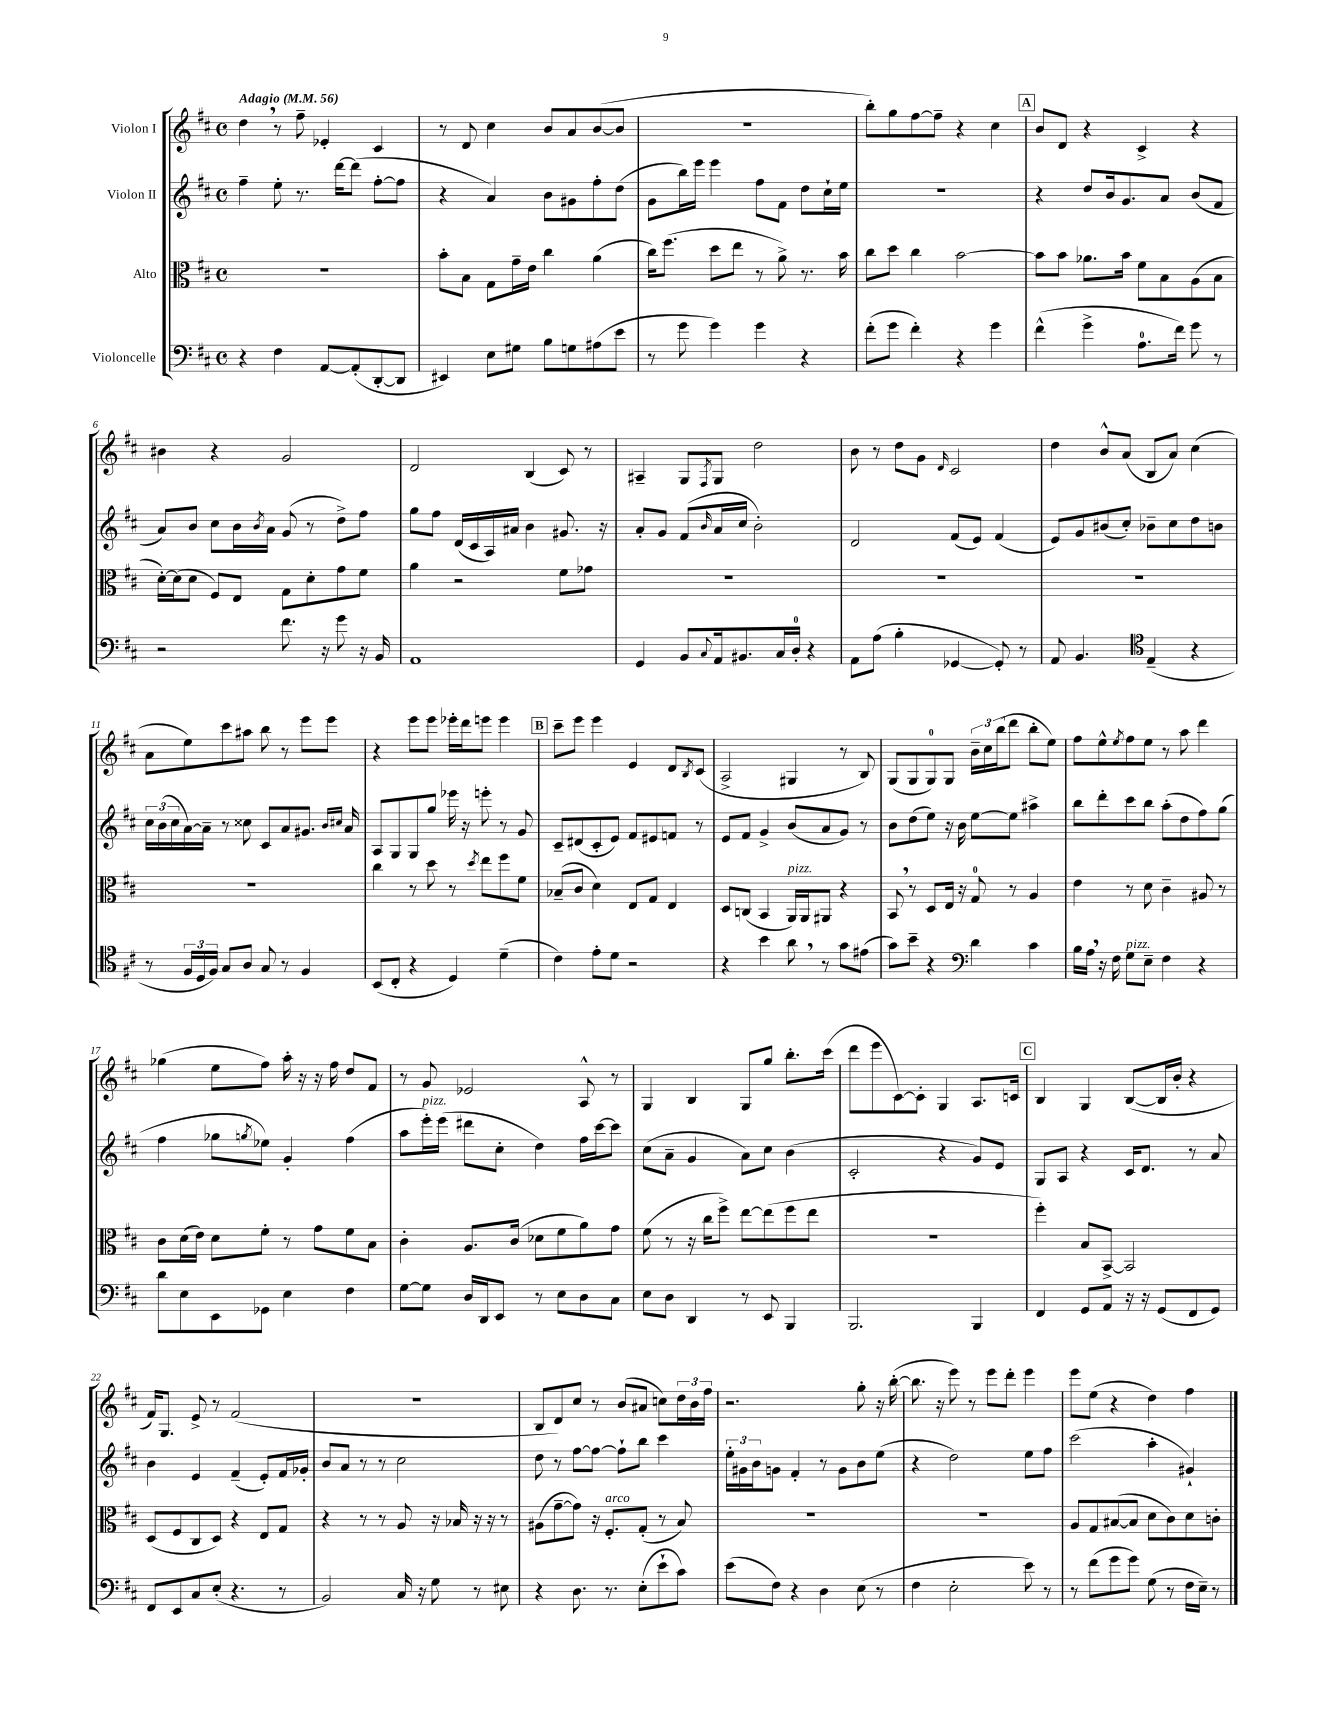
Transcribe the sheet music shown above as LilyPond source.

<<
\new StaffGroup <<
\new Staff = "s0" \with { instrumentName = "Violon I" } {
    \clef treble \key d \major \defaultTimeSignature \time 4/4 \tempo "Adagio" 4 = 56
    d''4 \breathe r8 fis''8-- ees'4-. cis'4 |
    r8 d'8 cis''4 b'8 a'8 b'8~( b'8 |
    R1 |
    b''8-.) g''8 fis''8~ fis''8-- r4 cis''4 |
    \mark \markup { \box "A" } b'8 d'8 r4 cis'4-> r4 |
    bis'4 r4 g'2 |
    d'2 b4( cis'8) r8 |
    ais4-- g8 \acciaccatura { fis8 } g8 d''2 |
    b'8 r8 d''8 g'8 \grace { d'16 } cis'2 |
    d''4 b'8-^ a'8( b8 a'8) cis''4( |
    a'8 e''8) cis'''8 ais''8 b''8 r8 e'''8 e'''8 |
    r4 e'''8 e'''8 ees'''16-. d'''16 e'''8 e'''4 |
    \mark \markup { \box "B" } cis'''8-- e'''8 e'''4 e'4 d'8 \acciaccatura { b8 } cis'8( |
    a2-> gis4 r8 b8) |
    g8( g8 g8-0) g8 \tuplet 3/2 { b'16-- cis''16 b''16( } d'''8 b''8-. e''8) |
    fis''8 e''8-^ \acciaccatura { e''8 } fis''8 e''8 r8 a''8 d'''4 |
    ges''4( e''8 fis''8) a''16-. r16 r16 fis''16 d''8 fis'8 |
    r8 g'8 ees'2 a8-^ r8 |
    g4 b4 g8 g''8 b''8.-. cis'''16( |
    d'''8 e'''8 cis'8~) cis'8-. g4 a8. c'16 |
    \mark \markup { \box "C" } b4 g4 b8~( b16 b'16-. r4 |
    fis'16) g8. e'8-> r8 fis'2( |
    R1 |
    b8 d'8) cis''8 r8 b'8( ais'8 c''8) \tuplet 3/2 { d''16 b'16 fis''16 } |
    r2. g''8-. r16 b''16~-.( |
    b''8. r16 e'''8) r8 e'''8 d'''8-. e'''4 |
    e'''8 e''8( r4 d''4) fis''4 \bar "|." |
}
\new Staff = "s1" \with { instrumentName = "Violon II" } {
    \clef treble \key d \major \defaultTimeSignature \time 4/4
    fis''4-- e''8-. r8. d'''16~ d'''8( fis''8~-. fis''8 |
    r4 a'4) b'8 gis'8 fis''8-. d''8( |
    g'8 b''16) e'''16 e'''4 fis''8 fis'8 d''8 cis''16-! e''16 |
    R1 |
    \mark \markup { \box "A" } r4 d''8 b'16 g'8. a'8 b'8( fis'8 |
    a'8) b'8 cis''8 b'16 \acciaccatura { b'8 } a'16 g'8( r8 d''8->) fis''8 |
    g''8 fis''8 d'16( cis'16 a16) ais'16 b'4 gis'8. r16 |
    a'8-. g'8 fis'8( \grace { b'16 } a'16 cis''16 b'2-.) |
    d'2 fis'8( e'8) fis'4( |
    e'8) g'8 bis'8( cis''8-.) bes'8-- cis''8 d''8 b'8 |
    \tuplet 3/2 { cis''16 b'16( cis''16 } a'16~) a'16-- r8 cisis''8 cis'8 a'8 gis'8. \grace { b'16 cis''16 } a'16 |
    a8 g8 g8 g''8 ees'''16 r16 e'''8-. r8 g'8 |
    \mark \markup { \box "B" } cis'8-- dis'8( cis'8-. e'8) fis'8 eis'8 f'8 r8 |
    e'8 fis'8 g'4-> b'8( a'8 g'8) r8 |
    b'8 d''8( e''8) r16 b'16 e''8~ e''8 ais''4-> |
    b''8 d'''8-. cis'''8 b''8 a''8-.( d''8 fis''8) g''8( |
    fis''4 ges''8 \acciaccatura { g''8 } ees''8) g'4-. fis''4( |
    a''8 e'''16-.^\markup { \italic "pizz." }) e'''16( dis'''8 cis''8-. d''4) fis''16 cis'''16~ cis'''8 |
    cis''8( a'8-- g'4 a'8) cis''8 b'4( |
    cis'2-. r4 g'8) e'8 |
    \mark \markup { \box "C" } g8 a8 r4 cis'16 d'8. r8 a'8 |
    b'4 e'4 fis'4--( e'8-.) fis'16 ges'16-. |
    b'8 a'8 r8 r8 cis''2 |
    d''8 r8 fis''8~ fis''8~ fis''8-! b''8 cis'''4 |
    \tuplet 3/2 { e''16-. gis'16 b'16 } g'8 fis'4-. r8 g'8 b'8 e''8( |
    r4 d''2) e''8 fis''8 |
    cis'''2( a''4-. gis'4-!) \bar "|." |
}
\new Staff = "s2" \with { instrumentName = "Alto" } {
    \clef alto \key d \major \defaultTimeSignature \time 4/4
    R1 |
    b'8-. b8 g8 g'16-- e'16 cis''4 a'4( |
    cis''16) fis''8.( d''8 e''8 r8 a'8->) r8. b'16 |
    cis''8 d''8 cis''4 b'2~ |
    \mark \markup { \box "A" } b'8 b'8 aes'8. b'16 fis'8 b8 a8( b8 |
    d'16~-.) d'16( d'8 fis8) e8 g8 d'8-. g'8 fis'8 |
    a'4 r2 fis'8 ges'8 |
    R1 |
    R1 |
    R1 |
    R1 |
    cis''4 r8 d''8 r8 \acciaccatura { d''8 } e''8 fis''8 fis'8 |
    \mark \markup { \box "B" } bes8--( cis'8 d'4) e8 g8 e4 |
    d8 c8( b,4 a,16^\markup { \italic "pizz." }) a,16 ais,8 r4 |
    b,8 \breathe r8 d8 e16 r16 g8-0 r8 a4 |
    e'4 r8 d'8 cis'4-- ais8 r8 |
    cis'8 d'16( e'16) d'8 fis'8-. r8 g'8 fis'8 b8 |
    cis'4-. a8. cis'16( des'8 fis'8 a'8) g'8 |
    fis'8( r8 r16 cis''16 fis''8->) e''8~ e''8( fis''8 e''8 |
    R1 |
    \mark \markup { \box "C" } fis''4-.) b8 b,8~-> b,2 |
    d8( fis8 cis8 d8) r4 e8 g8 |
    r4 r8 r8 a8 r16 bes16 r16 r16 r8 |
    ais8( g'8~-- g'8) r16 fis8.-.^\markup { \italic "arco" } g8-.( r8 b8) |
    R1 |
    R1 |
    a8 g8 bis8~( bis8 d'8 cis'8) d'8 c'8-. \bar "|." |
}
\new Staff = "s3" \with { instrumentName = "Violoncelle" } {
    \clef bass \key d \major \defaultTimeSignature \time 4/4
    r4 fis4 a,8~ a,8-.( d,8~-. d,8 |
    eis,4) e8 gis8 b8 g8 ais8( e'8 |
    r8 g'8 g'4) g'4 r4 |
    fis'8-.( g'8 fis'4-.) r4 g'4 |
    \mark \markup { \box "A" } fis'4-^( g'4-> a8.-0 fis'16) g'8 r8 |
    r2 fis'8. r16 g'8 r16 b,16 |
    a,1 |
    g,4 b,8 \appoggiatura { cis8 } a,16 bis,8. cis16 d16-0-. r4 |
    a,8 a8( b4-. ges,4~ ges,8-.) r8 |
    a,8 b,4. \clef tenor e4--( r4 |
    r8 \tuplet 3/2 { fis16 d16 fis16) } g8 a8 g8 r8 fis4 |
    b,8( cis8-. r4 d4) d'4--( |
    \mark \markup { \box "B" } cis'4) e'8-. d'8 r2 |
    r4 b'4 a'8 \breathe r8 g'8 eis'8( |
    g'8) b'8-- r4 \clef bass d'4 cis'4 |
    b16 a16 \breathe r16 fis16 g8^\markup { \italic "pizz." } e8-- fis4 r4 |
    d'8 e8 e,8 ges,8 e4 fis4 |
    g8~ g8 d16 d,16 e,8 r8 e8 d8 cis8 |
    e8 d8 d,4 r8 e,8 b,,4 |
    b,,2. b,,4 |
    \mark \markup { \box "C" } fis,4 g,8 a,8 r16 r16 g,8( fis,8 g,8) |
    fis,8 e,8 cis8 e8-.( r4. r8 |
    b,2) cis16 r16 g8 r8 eis8 |
    r4 d8. r8. e8-.( e'8-! cis'8) |
    e'8( fis8) r4 d4 e8( r8 |
    fis4 e2-. e'8) r8 |
    r8 fis'8( g'8 g'8) g8( r8 fis16 e16--) r8 \bar "|." |
}
>>
>>
